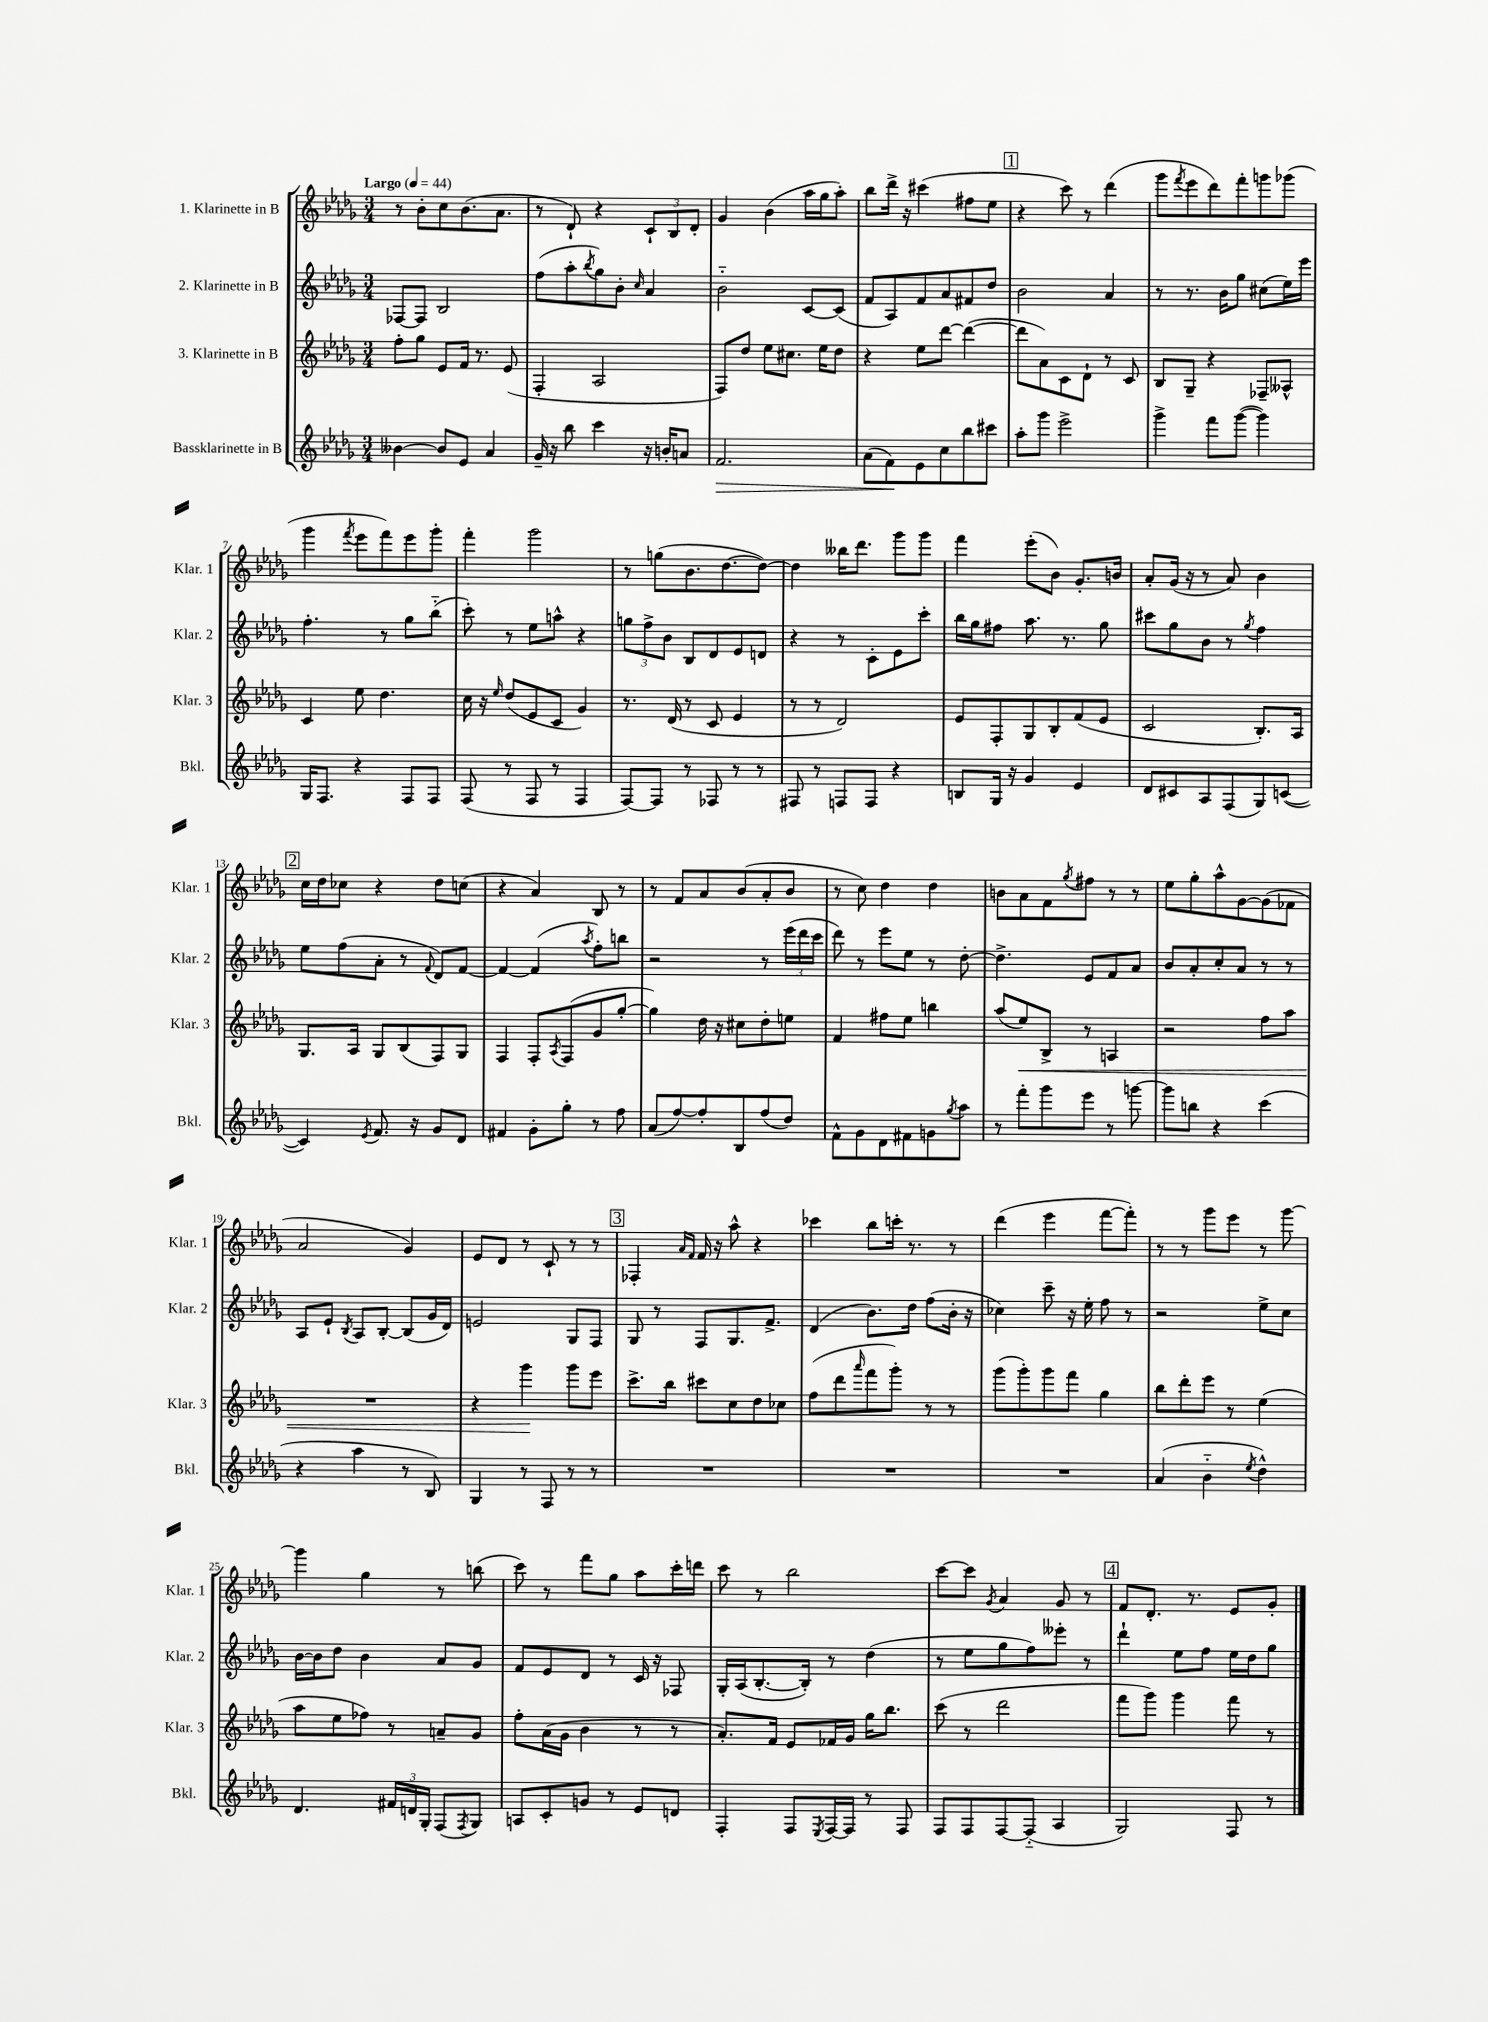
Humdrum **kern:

**kern	**kern	**kern	**kern
*staff4	*staff3	*staff2	*staff1
*clefG2	*clefG2	*clefG2	*clefG2
*k[b-e-a-d-g-]	*k[b-e-a-d-g-]	*k[b-e-a-d-g-]	*k[b-e-a-d-g-]
*M3/4	*M3/4	*M3/4	*M3/4
*MM44	*MM44	*MM44	*MM44
[4b--	8ff'	[8F-	8r
.	8gg-	8F-]	8b-'
8b--]	8e-	2B-	8cc
8e-	16f	.	(8.b-
.	8.r	.	.
4a-	.	.	.
.	.	.	8.a-
.	(8e-	.	.
=	=	=	=
16g-~	4F'	(8ff	8r
16r	.	.	.
8bb-	.	8aa-'	8d-`)
.	.	8qbb-	.
4ccc	2A-	8gg-)	4r
.	.	8b-'	.
.	.	16qqcc	.
16r	.	4a-	12c`
16b'	.	.	.
.	.	.	12B-
8a	.	.	.
.	.	.	12d-'
=	=	=	=
2.f	8F)	2b-'~	4g-
.	8dd-	.	.
.	8ee-	.	(4b-
.	8.cc#	.	.
.	.	[8c	16aa-
.	16ee-	.	16gg-
.	8dd-	(8c]	8aa-')
=	=	=	=
(8a-	4r	8f	8bb-
8f)	.	8A-)	16ddd-^
.	.	.	16r
8e-	8ee-	8f	(4ccc#
8cc	[8ddd-	8a-	.
8bb-	(4ddd-_	8f#	8ff#
8ccc#	.	8dd-	8ee-
=	=	=	=
8aa-'	8ddd-]	2b-	4r
8ggg-	8a-)	.	.
2eee-^	8c	.	8ccc)
.	8d-`	.	8r
.	8r	4a-	(4ddd-
.	8c	.	.
=	=	=	=
4ggg-^	8B-	8r	8ggg-
.	.	.	8qfff
.	8G-~	8.r	8eee-
8fff	4r	.	8ddd-)
.	.	16b-	.
([8ggg-	.	8gg-	8fff'
4ggg-])	8F-~	(8cc#	8ggg
.	8A--^^	16ee-)	(8ggg-
.	.	16eee-	.
=	=	=	=
16G-	4c	4.ff'	4ggg-
8.F	.	.	.
.	.	.	8qfff
4r	8ee-	.	8eee-
.	4.dd-	8r	8fff)
8F	.	8gg-	8eee-
8F	.	(8bb-'~	8ggg-'
=	=	=	=
(8F	16cc	8ccc')	4fff'
.	16r	.	.
.	16qqee-	.	.
8r	(8dd-	8r	.
8F	8e-	8ee-	2ggg-
8r	8c	8aa^^	.
4F	4g-)	4r	.
=	=	=	=
[8F)	8.r	12gg	8r
.	.	12ff^	.
8F]	.	.	(8gg
.	.	12b-	.
.	(16d-	.	.
8r	8r	8B-	8.b-
8F-	8c	8d-	.
.	.	.	[8.dd-
8r	4e-	8e-	.
8r	.	8d	8dd-_)
=	=	=	=
8F#	8r	4r	4dd-]
8r	8r	.	.
8F	2d-)	8r	16bb--
.	.	.	8.ddd-
8F	.	8c'	.
4r	.	8e-	8ggg-
.	.	8ccc'	8ggg-
=	=	=	=
8B	8e-	16bb-	4fff
.	.	16gg-	.
16G-	8F'	8ff#	.
16r	.	.	.
4g-	8G-	8.aa-	(8eee-'
.	8B-'	.	8b-)
.	.	8.r	.
4e-	(8f	.	8.g-'
.	8e-	8gg-	.
.	.	.	16b
=	=	=	=
8d-	2c	8ccc#	8a-'
8c#	.	8gg-	(16g-
.	.	.	16r
8A-	.	8b-	8r
(8F	.	8r	8a-)
.	.	8qgg-	.
8G-)	8.B-')	4ff	4b-
([8c	.	.	.
.	16A-	.	.
=	=	=	=
4c])	8.G-	8ee-	16cc
.	.	.	16dd-
.	.	(8ff	8cc-
.	16A-	.	.
8qe-	.	.	.
8.f	8G-	8a-'	4r
.	(8B-	8r	.
16r	.	.	.
.	.	8qqf	.
8g-	8F)	8d-)	8dd-
8d-	8G-	[8f	(8cc
=	=	=	=
4f#	4F	4f_	4r
8g-'	8F'	(4f]	4a-)
.	8qA-	.	.
8gg-'	(8F	.	.
.	.	8qaa-	.
8r	8g-	8ff')	8B-
8ff	[8gg-'	8bb	8r
=	=	=	=
(8a-	4gg-])	2r	8r
[8ff)	.	.	8f
8ff']	16dd-	.	8a-
.	16r	.	.
8B-	8cc#	.	(8b-
(8ff	8dd-'	8r	8a-'
8dd-)	8ee	(24eee-	8b-
.	.	24ddd-	.
.	.	24ccc	.
=	=	=	=
8f^^	4f	8ddd-)	8r
8g-	.	8r	8cc)
8d-	8ff#	8eee-	4dd-
8f#	8ee-	8ee-	.
8g	4bb	8r	4dd-
8qgg-	.	.	.
8aa-	.	[8dd-'	.
=	=	=	=
8r	(8aa-	4.dd-^]	8b
8fff'	8ee-)	.	8a-
8ggg-	8B-^	.	8f
.	.	.	8qgg-
8eee-	8r	8e-	8ff#
8r	4A	8f	8r
[8ggg	.	8a-	8r
=	=	=	=
8ggg]	2r	8b-	8ee-
8bb	.	8a-'	8gg-'
4r	.	8cc'	8aa-^^
.	.	8a-	[8g-
(4ccc	8ff	8r	(8g-]
.	8aa-	8r	8f-
=	=	=	=
4r	2.r	8A-	2a-
.	.	8e-`	.
.	.	8qB-	.
4aa-	.	8A-	.
.	.	[8B-'	.
8r	.	(8B-]	4g-)
8B-)	.	16g-	.
.	.	16d-)	.
=	=	=	=
4G-	4r	2e	8e-
.	.	.	8d-
8r	4ggg-	.	8r
8F	.	.	8c`
8r	8ggg-	8G-	8r
8r	8eee-	8F	8r
=	=	=	=
2.r	8.ccc^	8G-	4F-'
.	.	8r	.
.	16bb-	.	.
.	.	.	16qqa-
.	.	.	16qqf
.	8ccc#	8F	16f
.	.	.	16r
.	8cc	8.G-	8aa-^^
.	8dd-	.	4r
.	.	8.f^	.
.	8cc-	.	.
=	=	=	=
2.r	(8ff	(4d-	4ccc-
.	8ddd-	.	.
.	16qqaaa-	.	.
.	8fff	8.b-)	8bb-
.	8ggg-')	.	16ccc'
.	.	16dd-	8.r
.	8r	(8ff	.
.	8r	16b-'	8r
.	.	16r	.
=	=	=	=
2.r	(8ggg-	4cc-)	(4ddd-
.	8ggg-')	.	.
.	8ggg-	8ccc~	4eee-
.	8fff	16r	.
.	.	16ee-'	.
.	4gg-	8ff	[8fff
.	.	8r	8fff'])
=	=	=	=
(4a-	8bb-	2r	8r
.	8ddd-'	.	8r
4b-'~	8eee-	.	8ggg-
.	8r	.	8eee-
8qee-	.	.	.
4dd-^^)	(4ee-	8ee-^	8r
.	.	8cc	[8ggg-
=	=	=	=
4.d-	8aa-	[16b-	4ggg-]
.	.	16b-]	.
.	8ee-	8dd-	.
.	8ff-)	4b-	4gg-
24f#	8r	.	.
24d	.	.	.
24G-'	.	.	.
(8F	8a~	8a-	8r
8qF	.	.	.
8G-)	8g-	8g-	(8bb
=	=	=	=
8A	8ff'	8f	8ccc)
8c'	(16a-	8e-	8r
.	16g-	.	.
8g	4b-	8d-	8fff
8r	.	8r	8gg-
8e-	8r	16c	8aa-
.	.	16r	.
8d	8r	8F-	16ccc'
.	.	.	16ddd
=	=	=	=
4F'	8.a-')	16G-'	8ccc
.	.	(16A-	.
.	.	[8.B-'	8r
.	16f	.	.
8F	8e-	.	2bb-
.	.	16B-'])	.
8qE-	.	.	.
[16F	16f-	8r	.
16F]	16g-	.	.
8r	16gg-	(4dd-	.
.	8.bb-	.	.
8F	.	.	.
=	=	=	=
8F	(8ccc	8r	[8ccc
8F	8r	8ee-	8ccc]
.	.	.	8qg-
[8F	2ddd-	8gg-	4a-
(8F'~]	.	8ff)	.
4A-	.	8eee--'	8g-
.	.	8r	8r
=	=	=	=
2G-)	8fff	4ddd-`	8f
.	8ggg-)	.	8.d-'
.	4ggg-	8ee-	.
.	.	.	8.r
.	.	8ff	.
8F	8fff	16ee-	8e-
.	.	16dd-	.
8r	8r	8gg-	8g-'
==	==	==	==
*-	*-	*-	*-
